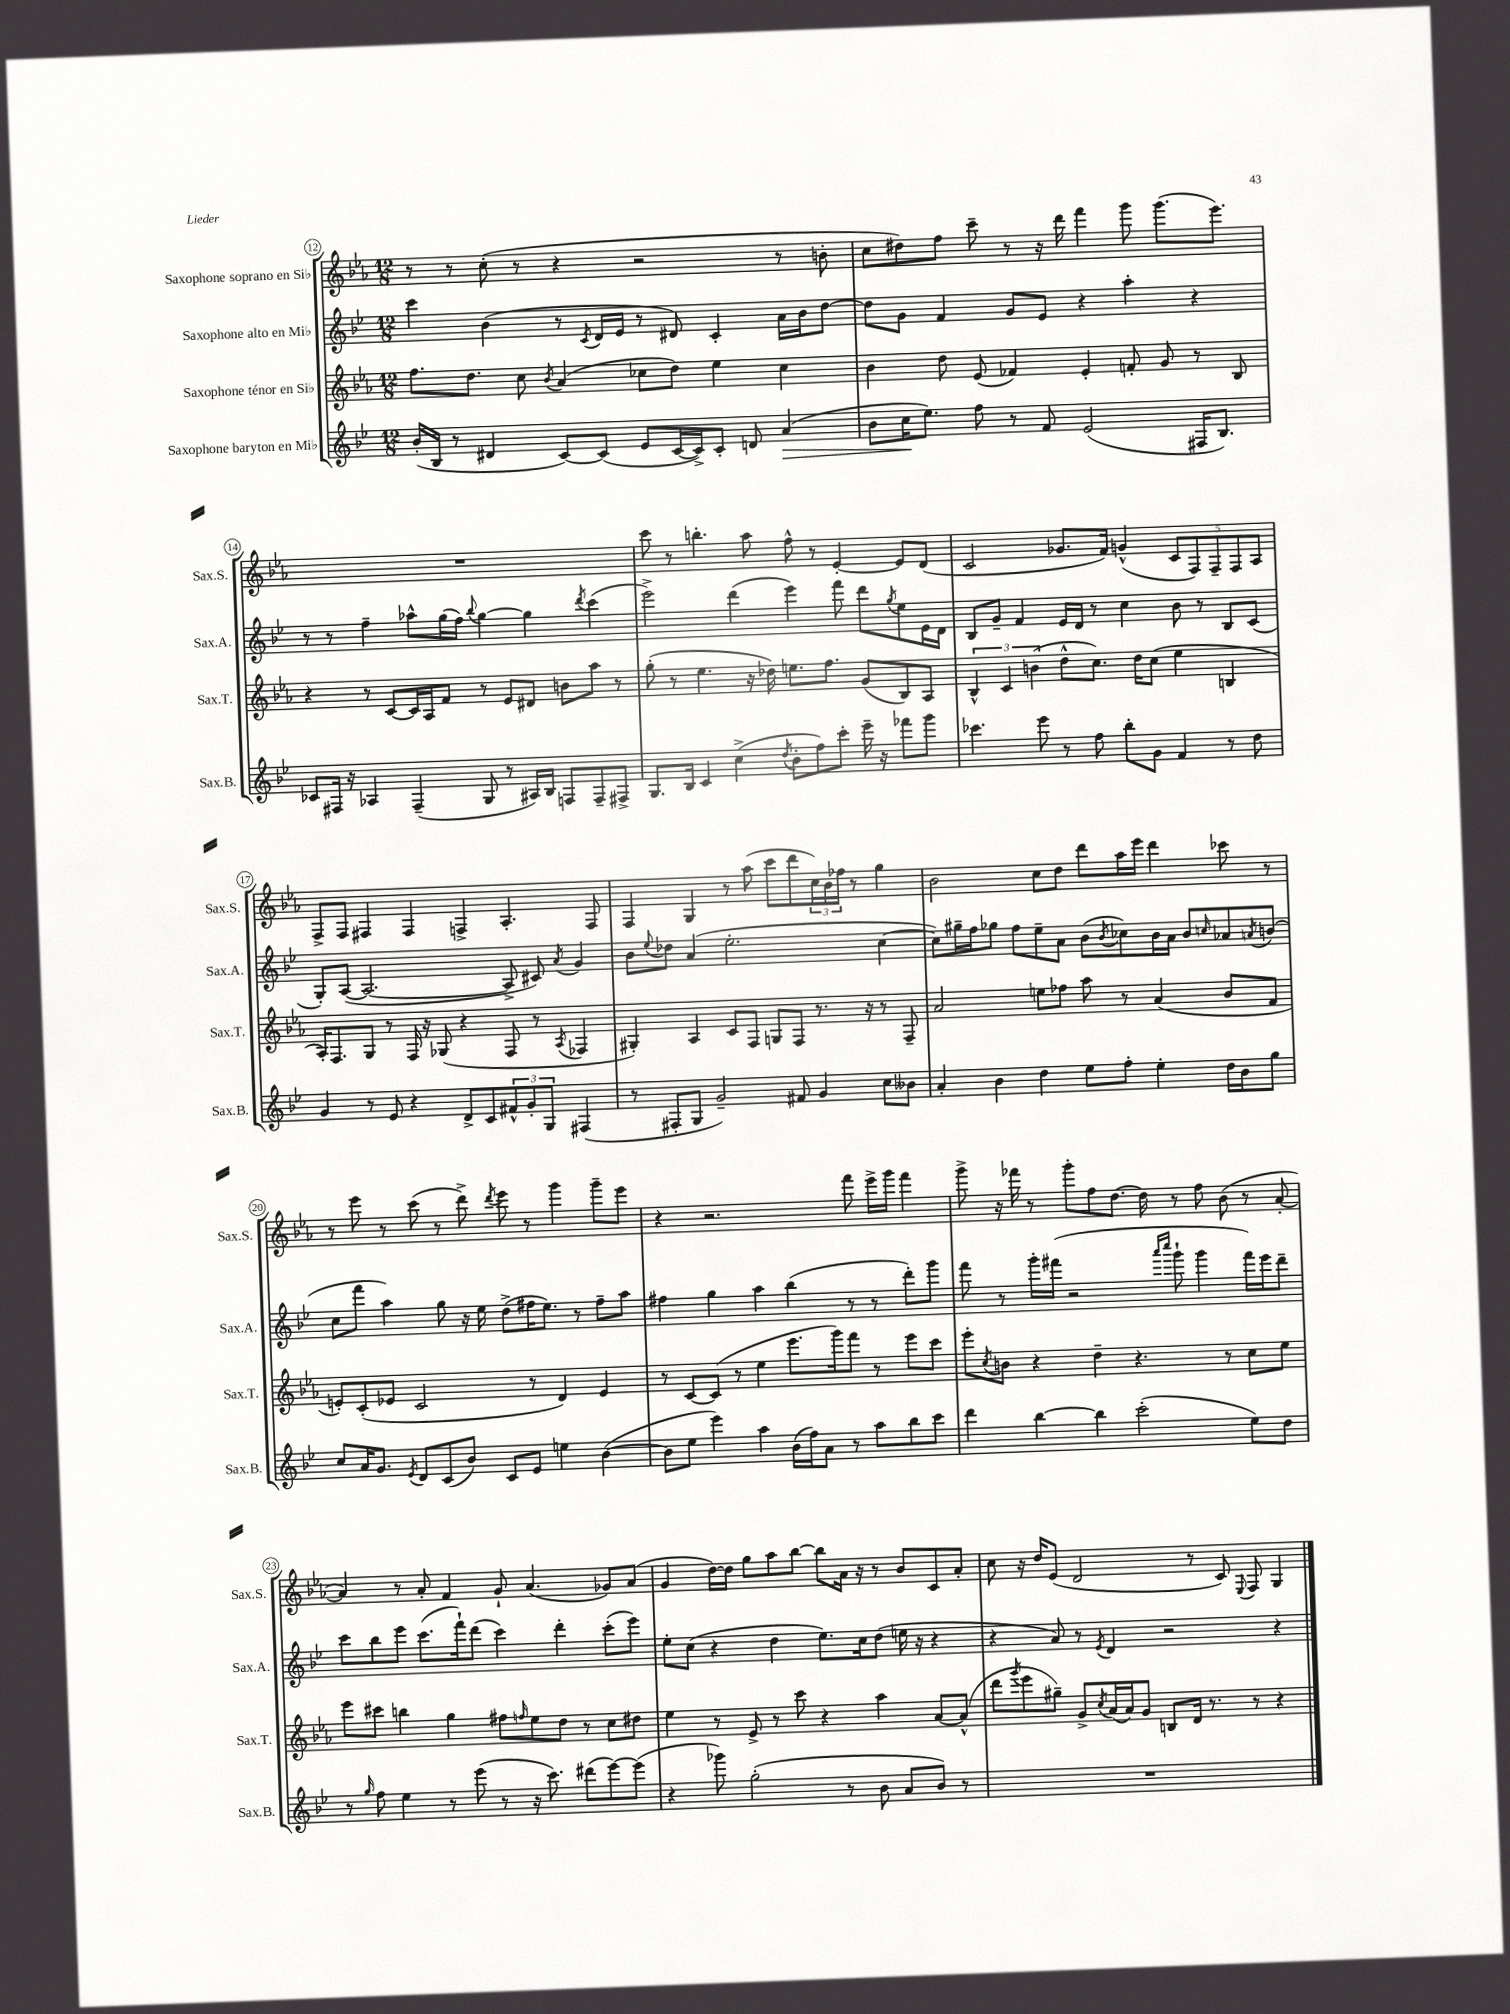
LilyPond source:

<<
\new StaffGroup <<
\new Staff = "s0" \with { instrumentName = "Saxophone soprano en Sib" shortInstrumentName = "Sax.S." } {
    \clef treble \key ees \major \numericTimeSignature \time 12/8
    r8 r8 c''8-.( r8 r4 r2 r8 b'8-. |
    c''8 dis''8) f''8 c'''8-- r8 r16 d'''16 f'''4 g'''8 g'''8.( ees'''8.) |
    R1. |
    c'''8 r8 b''4.-. aes''8 f''8-^ r8 ees'4~-. ees'8 d'8( |
    c'2 ges'8. f'16) g'4-^( \tuplet 5/4 { c'8 f8) f8-- f8 aes8 } |
    f8-> f8 fis4 fis4 f4-> aes4.-. f8 |
    f4 g4 r8 aes''8( c'''8 d'''8 \tuplet 3/2 { c''16) bes'16 fes''16 } r8 g''4 |
    bes'2 c''8 d''8 d'''8 aes''16 ees'''16 d'''4 ces'''8 r8 |
    r8 ees'''8 r8 c'''8( r8 d'''8->) \acciaccatura { d'''8 } ees'''8 r8 g'''4 g'''8-- ees'''8 |
    r4 r2. f'''8 ees'''16-> g'''16 f'''4 |
    g'''8-> r16 fes'''16 r8 g'''8-. f''8 d''8.~ d''16 r8 f''8 bes'8( r8 aes'8~-. |
    aes'4) r8 aes'8-. f'4 g'8-! aes'4.( ges'8) aes'8( |
    g'4 d''16~) d''16 g''8 aes''8 bes''8~ bes''8 aes'16 r16 r8 bes'8 c'8 aes'8-. |
    c''8 r16 d''16 ees'8( d'2 r8 c'8) \appoggiatura { ees8 } f8 g4 \bar "|." |
}
\new Staff = "s1" \with { instrumentName = "Saxophone alto en Mib" shortInstrumentName = "Sax.A." } {
    \clef treble \key bes \major \numericTimeSignature \time 12/8
    c'''4 bes'4( r8 \acciaccatura { c'8 } d'16 ees'16 r8 dis'8) c'4-. a'16 bes'16 d''8~ |
    d''8 g'8 f'4 g'8 ees'8 r4 a''4-. r4 |
    r8 r8 f''4-- aes''8-^ g''16( f''16) \appoggiatura { bes''8 } g''4~ g''4 \acciaccatura { d'''8 } c'''4( |
    ees'''2->) d'''4( ees'''4) f'''8 d'''8 \acciaccatura { g''8 } ees''8 ees'16 d'16 |
    bes8 g'8-- f'4 ees'16 d'16 r8 c''4 bes'8 r8 bes8 c'8( |
    g8-.) a8~( a2.~ a8-> cis'8) \acciaccatura { a'8 } g'4 |
    bes'8 \appoggiatura { ees''8 } des''8 a'4( ees''2.-. c''4~ |
    c''8) gis''16-- f''16 ges''8 f''8 ees''8-- a'8 bes'8( \acciaccatura { bes'8 } ces''8) bes'16 a'16 bes'8 \grace { c''16 } aes'8 \acciaccatura { a'8 } b'8( |
    c''8 f'''8 a''4) g''8 r16 ees''16 d''8->( fis''16 ees''8.) r8 fis''8-- a''8 |
    fis''4 g''4 a''4 bes''4( r8 r8 d'''8-.) g'''8 |
    f'''8 r8 g'''16-. fis'''16( r2 \grace { a'''16 c''''16 } g'''8-! g'''4 fis'''16) ees'''16 d'''8-- |
    c'''8 bes''8 ees'''8 c'''8.( f'''16-!) d'''8( c'''4) d'''4-. c'''8-.( ees'''8) |
    ees''8-. c''8( r4 d''4 ees''8.) c''16 d''8( e''16 r16 r4 |
    r4 a'8) r8 \acciaccatura { ees'8 } d'4 r2 r4 \bar "|." |
}
\new Staff = "s2" \with { instrumentName = "Saxophone ténor en Sib" shortInstrumentName = "Sax.T." } {
    \clef treble \key ees \major \numericTimeSignature \time 12/8
    f''8. d''8. c''8 \acciaccatura { bes'8 } aes'4( ces''8 d''8) ees''4 ces''4 |
    bes'4 d''8 ees'8( fes'4) ees'4-. f'8-. g'8 r8 bes8 |
    r4 r8 c'8~ c'16 aes16 f'8 r8 ees'8 dis'8 b'8 aes''8 r8 |
    g''8-.( r8 ees''4. r16 des''16) e''8. f''8. g'8( bes8) aes8 |
    \tuplet 3/2 { bes4-^ c'4 b'4( } d''8-^ c''8.) d''16 c''8( ees''4 b4 |
    aes16-.) f8. g8 r8 f16 r16 ges8( r4 f8 r8 \acciaccatura { aes8 } fes4 |
    gis4-.) aes4 c'8 f8 g8 f8 r8. r16 r8 f8-- |
    aes'2 e''8 fes''8 aes''8 r8 aes'4( bes'8 f'8 |
    e'8-.) c'8-.( ees'8 c'2 r8 d'4) ees'4 |
    r8 c'8~ c'8( r8 ees''4 ees'''8. g'''16) f'''8 r8 ees'''8 c'''8 |
    ees'''8-. \acciaccatura { c''8 } b'8 r4 d''4-- r4. r8 c''8 ees''8 |
    ees'''8 cis'''8 b''4 g''4 fis''8 \grace { f''16 } ees''8 d''8 r8 c''8 dis''8 |
    ees''4 r8 ees'8-> r8 c'''8 r4 aes''4 aes'8~ aes'8-^( |
    d'''8 \acciaccatura { g'''8 } ees'''8 gis''8--) g'8-> \acciaccatura { c''8 } aes'16( aes'16) g'8 b8 d'16 r8. r8 r4 \bar "|." |
}
\new Staff = "s3" \with { instrumentName = "Saxophone baryton en Mib" shortInstrumentName = "Sax.B." } {
    \clef treble \key bes \major \numericTimeSignature \time 12/8
    bes'16-.( bes16 r8 dis'4 c'8~) c'8( ees'8 c'16~ c'16->) c'8-. d'8 a'4\>( |
    bes'8 c''16\! ees''8.) f''8 r8 f'8 ees'2( fis16 bes8.) |
    ces'8 fis16 r16 aes4 fis4--( g8 r8 ais16) bes16 f8 f8-- fis8-> |
    g8. bes16 c'4 c''4->( \acciaccatura { d''8 } bes'8-. f''8) c'''8-. ees'''16-- r16 fes'''8 g'''8 |
    ces'''4. ees'''8 r8 f''8 bes''8-. g'8 f'4 r8 d''8 |
    g'4 r8 ees'8 r4 d'8-> c'8 \tuplet 3/2 { fis'8-^ g'8-. g8 } fis4( |
    r8 fis8-. g8 g'2--) fis'8 g'4 c''8 beses'8 |
    a'4-. bes'4 d''4 ees''8 f''8-. ees''4-. d''16 bes'16 g''8 |
    c''8 a'16 g'8. \acciaccatura { ees'8 } d'8 c'8( bes'8) c'8 ees'8 e''4 bes'4~( |
    bes'8 ees''8 ees'''4) a''4 bes'16( f''16) a'8 r8 a''8 bes''8 c'''8 |
    d'''4 bes''4~ bes''4 c'''2-.( ees''8) d''8 |
    r8 \grace { g''16 } f''8 ees''4 r8 ees'''8( r8 r16 c'''8.) dis'''8( ees'''8~) ees'''8( |
    r4 ges'''8) g''2-.( r8 bes'8 a'8 bes'8) r8 |
    R1. \bar "|." |
}
>>
>>
\layout { \context { \Score currentBarNumber = #12 \override BarNumber.stencil = #(make-stencil-circler 0.1 0.3 ly:text-interface::print) } }
